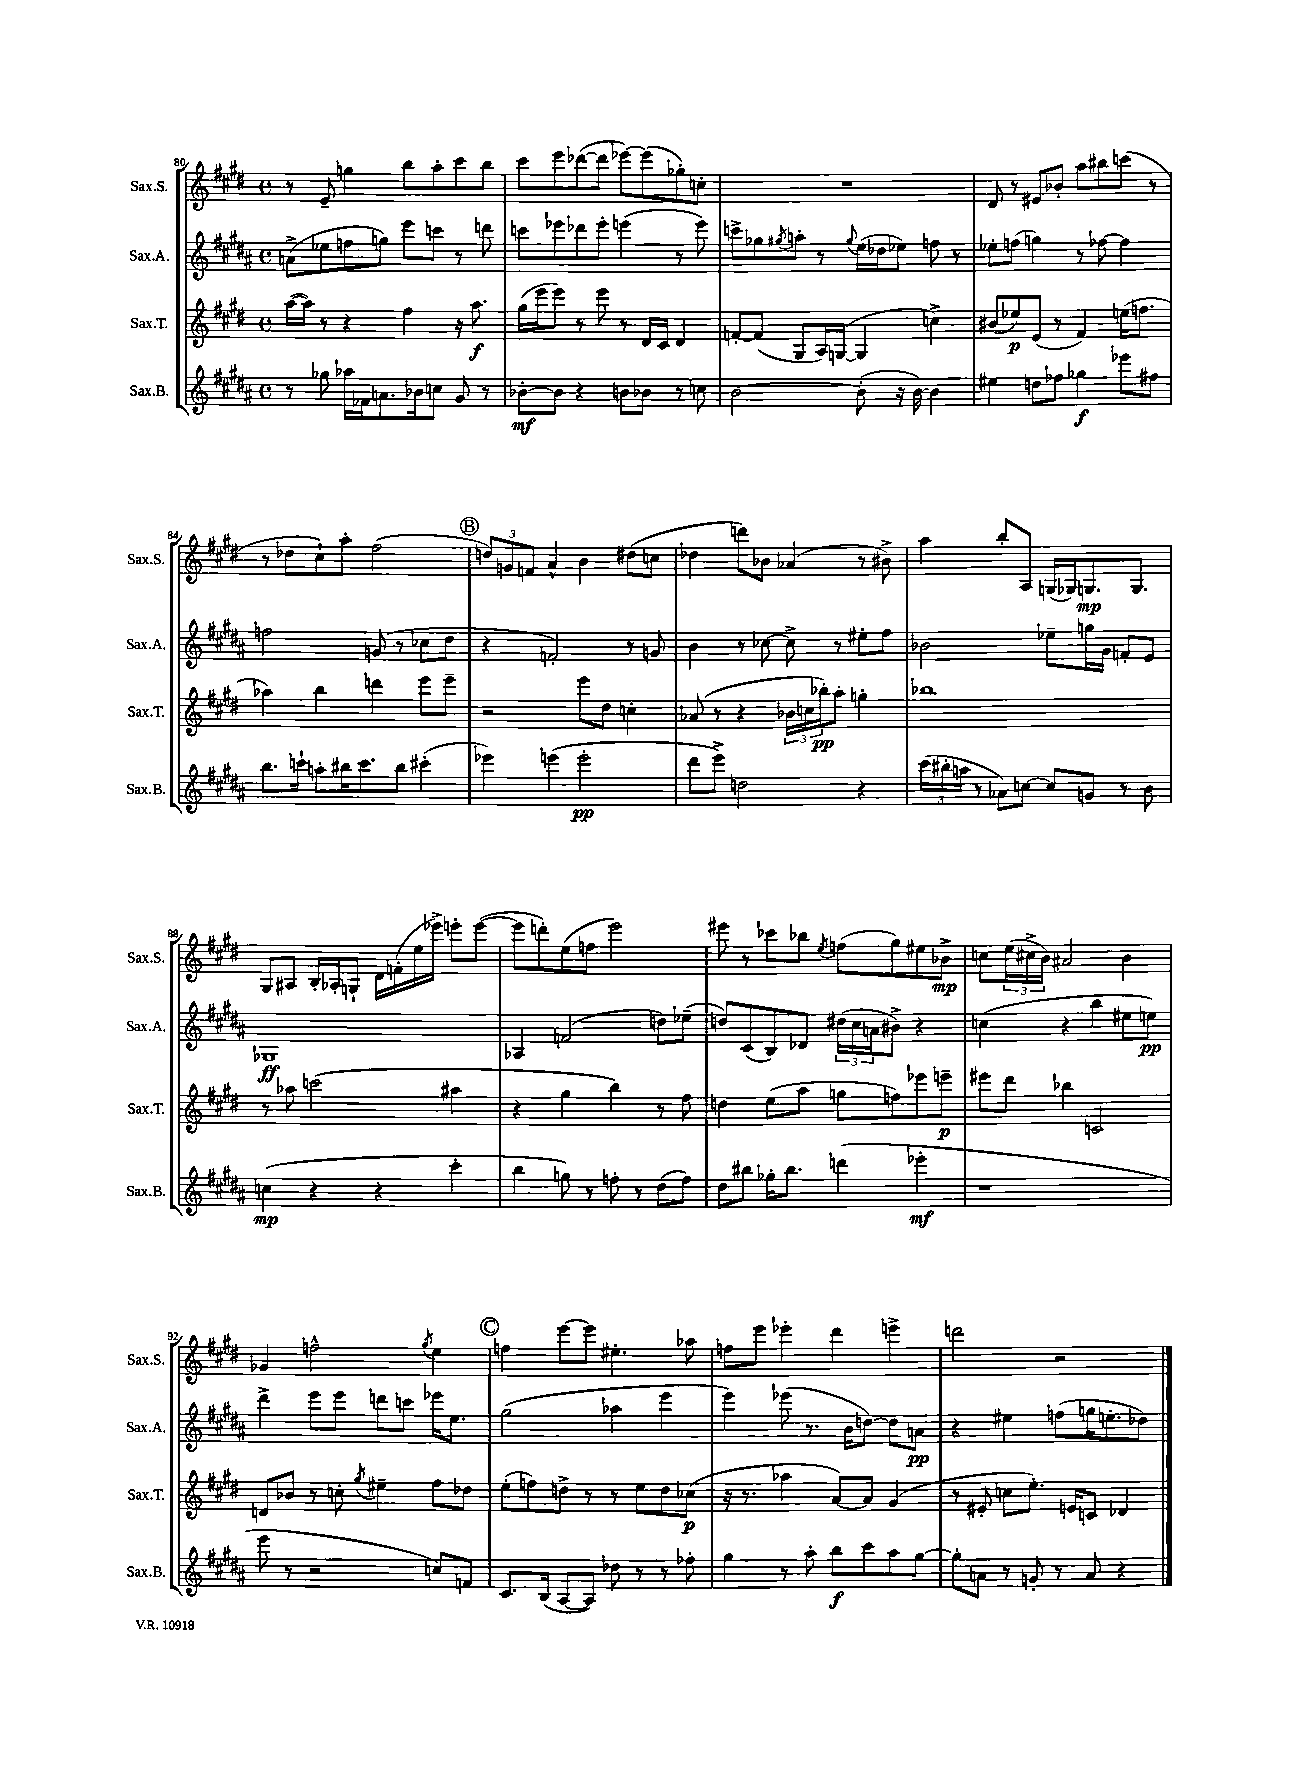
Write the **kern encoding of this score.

**kern	**kern	**kern	**kern
*staff4	*staff3	*staff2	*staff1
*clefG2	*clefG2	*clefG2	*clefG2
*k[f#c#g#d#a#]	*k[f#c#g#d#]	*k[f#c#g#d#a#]	*k[f#c#g#d#]
*M4/4	*M4/4	*M4/4	*M4/4
*met(c)	*met(c)	*met(c)	*met(c)
8r	([16aa	(8a^	8r
.	16aa])	.	.
8gg-	8r	8ee-	8e~
16aa-	4r	8ff	4gg
16f-	.	.	.
8.a	.	8gg)	.
.	4ff#	8eee	8bb
16b-	.	.	.
8cc	.	8ccc	8aa'
8g#	16r	8r	8ccc#
.	8.aa	.	.
8r	.	8ddd	8bb
=	=	=	=
[8b-'	(16gg#	8ccc	8ccc#
.	16eee	.	.
8b-]	8eee)	8eee-	8eee
4r	8r	8ddd-	([8ddd-
.	8eee	8eee-'	8ddd-]
8b	8r	(4eee	[8eee-)
8b-	16d#	.	(8eee-]
.	16c#	.	.
8r	4d#	8r	8gg-')
8cc	.	8eee)	8cc'
=	=	=	=
[2b	[8f'	8ccc^	1r
.	(8f]	8gg-	.
.	.	8qgg#	.
.	8G#	8aa'	.
.	16A)	8r	.
.	([16G	.	.
.	.	8qqgg#	.
(8b']	4G]	(16ee	.
.	.	16dd-	.
16r	.	8ee-)	.
[16b)	.	.	.
4b]	4cc^)	8ff	.
.	.	8r	.
=	=	=	=
4ee#	(8b#	8ee-'	8d#
.	8ee-)	(8ff	8r
8dd	(8e	4gg)	8e#
8ff-	8r	.	8b-'
4gg-	4f#)	8r	8aa
.	.	[8ff-	8bb#
8eee-	(16ee	4ff-]	(8ccc
.	8.ff	.	.
8ff#	.	.	8r
=	=	=	=
8.bb	4aa-)	2ff	8r
.	.	.	8dd-
16ccc`	.	.	.
8aa'	4bb	.	8cc#`)
16bb#	.	.	8aa'
8.ccc	.	.	.
.	4ddd	(8g	(2ff#
8bb#	.	8r	.
(4ccc#'	8eee	8cc-	.
.	8eee~	8dd#	.
=	=	=	=
4eee-)	2r	4r	12dd)
.	.	.	12g
.	.	.	12f
(4eee	.	2f')	4a^^
2eee'	8eee	.	4b
.	8dd#	.	.
.	4cc'	8r	(8dd#
.	.	8g	8cc
=	=	=	=
8ddd#	(8a-	4b	4dd-
8eee^)	8r	.	.
2dd	4r	8r	8ddd)
.	.	[8cc-	8b-
.	24b-	8cc-^]	(4a-
.	24cc	.	.
.	24bb-')	.	.
.	8aa'	8r	.
4r	4gg'	8ee#'	8r
.	.	8ff#	8b#^)
=	=	=	=
(24ccc#	1bb-	2b-	4aa
24bb#'	.	.	.
24aa	.	.	.
8r	.	.	.
8a-)	.	.	8bb'
[8cc	.	.	8A
8cc]	.	8ee-~	(16G
.	.	.	16G-)
8g	.	16gg	8.G
.	.	16g#	.
8r	.	8f'	.
.	.	.	8.G
8b	.	8e	.
=	=	=	=
(4cc	8r	1G-	8G#
.	8aa-	.	8A#
4r	(2ccc	.	16B'
.	.	.	16A-'
.	.	.	8G`
4r	.	.	16d#
.	.	.	(16f'
.	.	.	16ee
.	.	.	16eee-^)
4ccc#'	4aa#	.	8eee'
.	.	.	([8eee
=	=	=	=
4bb	4r	4A-	8eee]
.	.	.	8ddd')
8gg)	4gg#	(2f	(8ee
8r	.	.	8ff
8ff'	4bb)	.	2eee)
8r	.	.	.
(8dd#	8r	8dd)	.
8ff)	8ff#	(8ee-~	.
=	=	=	=
8dd#	4dd	8dd)	8eee#
8bb#	.	(8c#	8r
16gg-'	(8ee	8B)	8ccc-
8.bb#	.	.	.
.	8aa	8d-	8bb-
.	.	.	8qee
(4ddd	8gg	(24dd#	(8ff
.	.	24cc#	.
.	.	24a	.
.	8ff)	8b#^)	8gg#)
4eee-'	8eee-	4r	8ee#
.	8eee~	.	8b-^
=	=	=	=
1r	8eee#	(4cc	8cc
.	8ddd#	.	(24ee
.	.	.	24cc#^
.	.	.	24b)
.	4bb-	4r	2a#
.	2c	4bb	.
.	.	8ee#	4b
.	.	8ee)	.
=	=	=	=
8eee	8d	4ddd#^	4g-
8r	8b-	.	.
2r	8r	8eee	2ff^^
.	8cc'	8eee	.
.	8qgg#	.	.
.	4ee#~	8ddd	.
.	.	8ccc	.
.	.	.	8qgg#
8cc)	8ff#	16eee-	4ee
.	.	8.ee	.
8f	8dd-	.	.
=	=	=	=
8.c#	(8ee'	(2gg#	4ff
.	8ff)	.	.
(16B	.	.	.
[8A#	8dd^	.	[8eee
8A#])	8r	.	8eee]
8dd-	8r	4aa-	4.ee#'
8r	8ee	.	.
8r	8dd	4eee	.
8ff-'	(8cc-	.	8aa-
=	=	=	=
4gg#	16r	4eee)	8ff
.	8.r	.	.
.	.	.	8eee
8r	4aa-	(8eee-	4eee-'
8aa#'	.	8.r	.
8bb	[8a)	.	4ddd#
.	.	16b	.
8ccc#	8a]	[8dd)	.
8aa#	(4g#	8dd]	4eee^
[8gg#	.	8a	.
=	=	=	=
8gg#']	8r	4r	2ddd
8a	8e#'	.	.
8r	8cc	4ee#	.
8g'	8.ee')	.	.
8r	.	(8ff	2r
.	16e	.	.
8a	8c	16gg	.
.	.	8.ee'	.
4r	4d-	.	.
.	.	8dd-)	.
==	==	==	==
*-	*-	*-	*-
